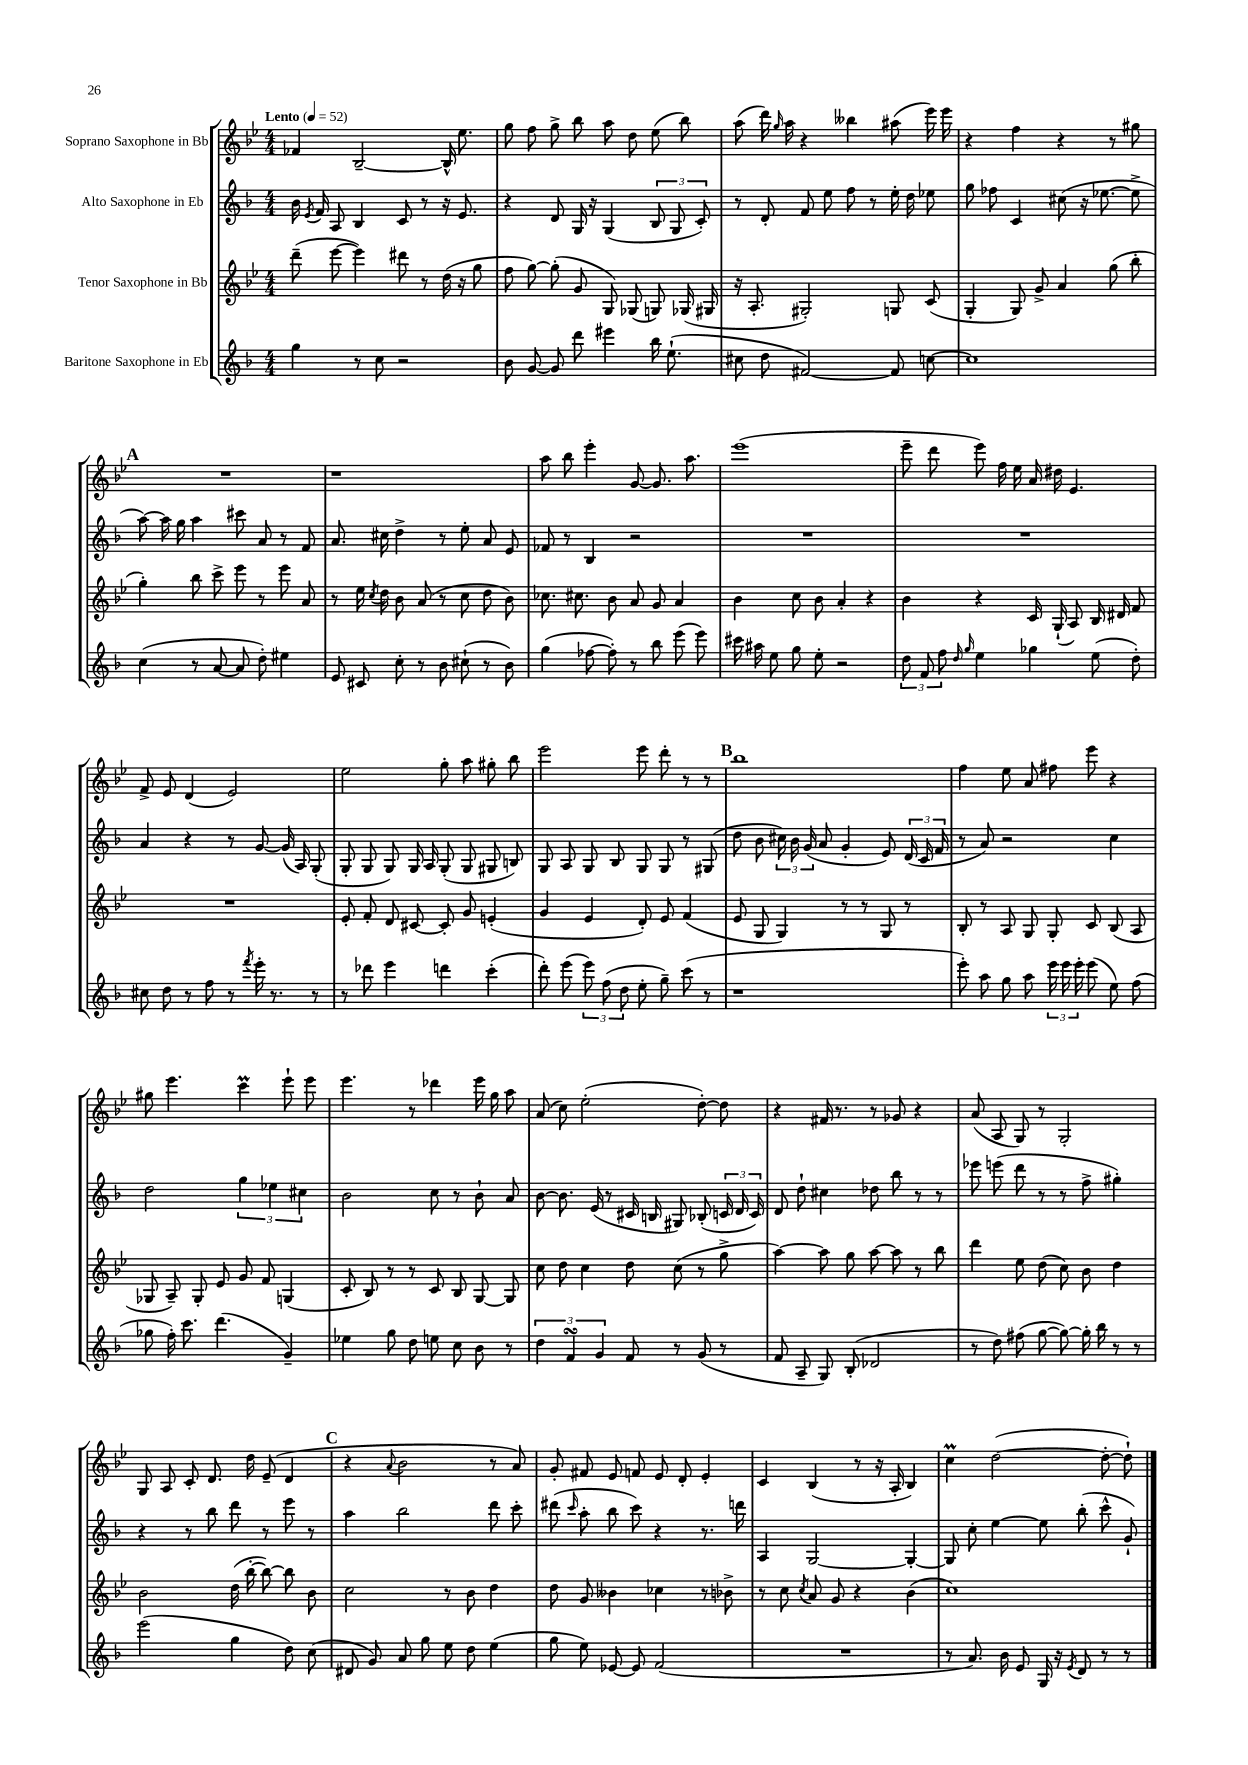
<<
\new StaffGroup <<
\new Staff = "s0" \with { instrumentName = "Soprano Saxophone in Bb" } {
    \clef treble \key bes \major \numericTimeSignature \time 4/4 \tempo "Lento" 4 = 52
    \autoBeamOff fes'4 bes2~-- bes16-^ ees''8. |
    g''8 f''8 g''8-> bes''8 a''8 d''8 ees''8( bes''8) |
    a''8( d'''16) \grace { g''16 } a''16 r4 beses''4 ais''8( ees'''16) ees'''16 |
    r4 f''4 r4 r8 gis''8 |
    \mark \markup { \bold "A" } R1 |
    r1 |
    a''8 bes''8 ees'''4-. g'8~ g'8. a''8. |
    ees'''1( |
    ees'''8-- d'''8 ees'''8) f''16 ees''16 a'16 dis''16 ees'4. |
    f'8-> ees'8 d'4( ees'2) |
    ees''2 g''8-. a''8 gis''8-. bes''8 |
    ees'''2 ees'''8 d'''8-. r8 r8 |
    \mark \markup { \bold "B" } bes''1 |
    f''4 ees''8 a'8 fis''8 ees'''8 r4 |
    gis''8 ees'''4. c'''4\prall ees'''8-! ees'''8 |
    ees'''4. r8 des'''4 ees'''16 g''16 a''8 |
    a'8( c''8) ees''2-.( d''8~-.) d''8 |
    r4 fis'16 r8. r8 ges'8 r4 |
    a'8( a8 g8) r8 g2-. |
    g8 a8 c'8-. d'8. d''16 ees'8--( d'4 |
    \mark \markup { \bold "C" } r4 \appoggiatura { a'8 } bes'2 r8 a'8) |
    g'8-. fis'8 ees'8 f'8 ees'8 d'8-. ees'4-. |
    c'4 bes4( r8 r16 a16-. bes4) |
    c''4\prall d''2~( d''8~-. d''8-!) \bar "|." |
}
\new Staff = "s1" \with { instrumentName = "Alto Saxophone in Eb" } {
    \clef treble \key f \major \numericTimeSignature \time 4/4
    \autoBeamOff bes'16 \acciaccatura { e'8 } f'16 a8 bes4 c'8 r8 r16 e'8. |
    r4 d'8 g16 r16 g4( \tuplet 3/2 { bes8 g8 c'8-.) } |
    r8 d'8-. f'8 e''8 f''8 r8 e''16-. d''16 ees''8 |
    g''8 fes''8 c'4 cis''8( r16 ees''8.~ ees''8-> |
    \mark \markup { \bold "A" } a''8~) a''16 g''16 a''4 cis'''8 a'8 r8 f'8 |
    a'8. cis''16 d''4-> r8 e''8-. a'8 e'8 |
    fes'8 r8 bes4 r2 |
    R1 |
    R1 |
    a'4 r4 r8 g'8~ g'16( a16) g8-.( |
    g8-. g8 g8) g16 a16 g8-.( g8 gis8 b8) |
    g8 a8 g8 bes8 g8 g8 r8 gis8( |
    \mark \markup { \bold "B" } d''8 bes'8 \tuplet 3/2 { cis''16) bes'16 g'16( } a'8 g'4-. e'8) \tuplet 3/2 { d'16( c'16 f'16 } |
    r8 a'8) r2 c''4 |
    d''2 \tuplet 3/2 { g''4 ees''4 cis''4 } |
    bes'2 c''8 r8 bes'8-! a'8 |
    bes'8~ bes'8. e'16( r8 cis'16 b16 gis8) bes8-.( \tuplet 3/2 { c'16 d'16 c'16) } |
    d'8 d''8-! cis''4 des''8 bes''8 r8 r8 |
    ees'''8 e'''8( d'''8 r8 r8 f''8-> gis''4-.) |
    r4 r8 bes''8 d'''8 r8 e'''8 r8 |
    \mark \markup { \bold "C" } a''4 bes''2 d'''8 c'''8-. |
    dis'''8( \grace { c'''16 } a''8-. bes''8 c'''8) r4 r8. d'''16 |
    a4 g2~ g4~-. |
    g8 c''8-. e''4~ e''8 bes''8-.( c'''8-^ g'8-!) \bar "|." |
}
\new Staff = "s2" \with { instrumentName = "Tenor Saxophone in Bb" } {
    \clef treble \key bes \major \numericTimeSignature \time 4/4
    \autoBeamOff d'''8--( ees'''8~ ees'''4) dis'''8 r8 d''16( r16 g''8 |
    f''8 g''8~) g''8-.( g'8 g8) ges8( g8) ges16( gis16 |
    r16 a8.-. gis2-.) g8 c'8( |
    g4-. g8) g'8-> a'4 g''8( bes''8-. |
    \mark \markup { \bold "A" } g''4-.) bes''8 c'''8-> ees'''8 r8 ees'''8 a'8 |
    r8 ees''16 \acciaccatura { c''8 } d''16 bes'8 a'8( r8 c''8 d''8 bes'8) |
    ces''8. cis''8. bes'8 a'8 g'8 a'4 |
    bes'4 c''8 bes'8 a'4-. r4 |
    bes'4 r4 c'16 g16-!( a8) bes16 dis'16 f'8 |
    R1 |
    ees'8-. f'8-. d'8 cis'8~ cis'8-. g'8 e'4-.( |
    g'4 ees'4 d'8-.) ees'8 f'4( |
    \mark \markup { \bold "B" } ees'8 g8 g4) r8 r8 g8 r8 |
    bes8-. r8 a8 g8 g8-. c'8 bes8( a8 |
    ges8 a8--) ges8-. ees'8 g'8 f'8 g4( |
    c'8-. bes8) r8 r8 c'8 bes8 g8~ g8 |
    c''8 d''8 c''4 d''8 c''8( r8 g''8-> |
    a''4~) a''8 g''8 a''8~ a''8 r8 bes''8 |
    d'''4 ees''8 d''8( c''8) bes'8 d''4 |
    bes'2 d''16( bes''16~-. bes''8~) bes''8 bes'8 |
    \mark \markup { \bold "C" } c''2 r8 bes'8 d''4 |
    d''8 g'8 beses'4 ces''4 r8 bes'8-> |
    r8 c''8 \acciaccatura { c''8 } a'8 g'8 r4 bes'4( |
    c''1) \bar "|." |
}
\new Staff = "s3" \with { instrumentName = "Baritone Saxophone in Eb" } {
    \clef treble \key f \major \numericTimeSignature \time 4/4
    \autoBeamOff g''4 r8 c''8 r2 |
    bes'8 g'8~ g'8 d'''8 eis'''4 bes''16 e''8.-!( |
    cis''8 d''8 fis'2~) fis'8 c''8~ |
    c''1 |
    \mark \markup { \bold "A" } c''4( r8 a'8~ a'8 d''8-.) eis''4 |
    e'8 cis'8 c''8-. r8 bes'8 cis''8-!( r8 bes'8) |
    g''4( fes''8~ fes''8-.) r8 bes''8 e'''8( e'''8) |
    cis'''16 ais''16 e''8 g''8 e''8-. r2 |
    \tuplet 3/2 { d''8 f'8 f''8 } \grace { d''16 g''16 } e''4 ges''4 e''8( d''8-.) |
    cis''8 d''8 r8 f''8 r8 \acciaccatura { f'''8 } e'''16-. r8. r8 |
    r8 des'''8 e'''4 d'''4 c'''4-.( |
    d'''8-.) e'''8( \tuplet 3/2 { e'''8) f''8( d''8 } e''8-. g''8--) c'''8( r8 |
    \mark \markup { \bold "B" } r1 |
    e'''8-.) a''8 g''8 a''8 \tuplet 3/2 { e'''16 e'''16 e'''16-. } e'''8( e''8) f''8( |
    ges''8 f''16-.) c'''8. d'''4.( g'4--) |
    ees''4 g''8 d''8 e''8 c''8 bes'8 r8 |
    \tuplet 3/2 { d''4 f'4\turn g'4 } f'8 r8 g'8( r8 |
    f'8 a8-- g8) bes8-.( des'2 |
    r8 d''8) fis''8( g''8~ g''8~) g''16-. bes''16 r8 r8 |
    e'''2( g''4 d''8) c''8( |
    \mark \markup { \bold "C" } dis'8 g'8) a'8 g''8 e''8 d''8 e''4( |
    g''8 e''8) ees'8~ ees'8 f'2( |
    R1 |
    r8 a'8.) bes'16 e'8 g16 r16 \acciaccatura { e'8 } d'8 r8 r8 \bar "|." |
}
>>
>>
\layout { \context { \Score \remove "Bar_number_engraver" } }
